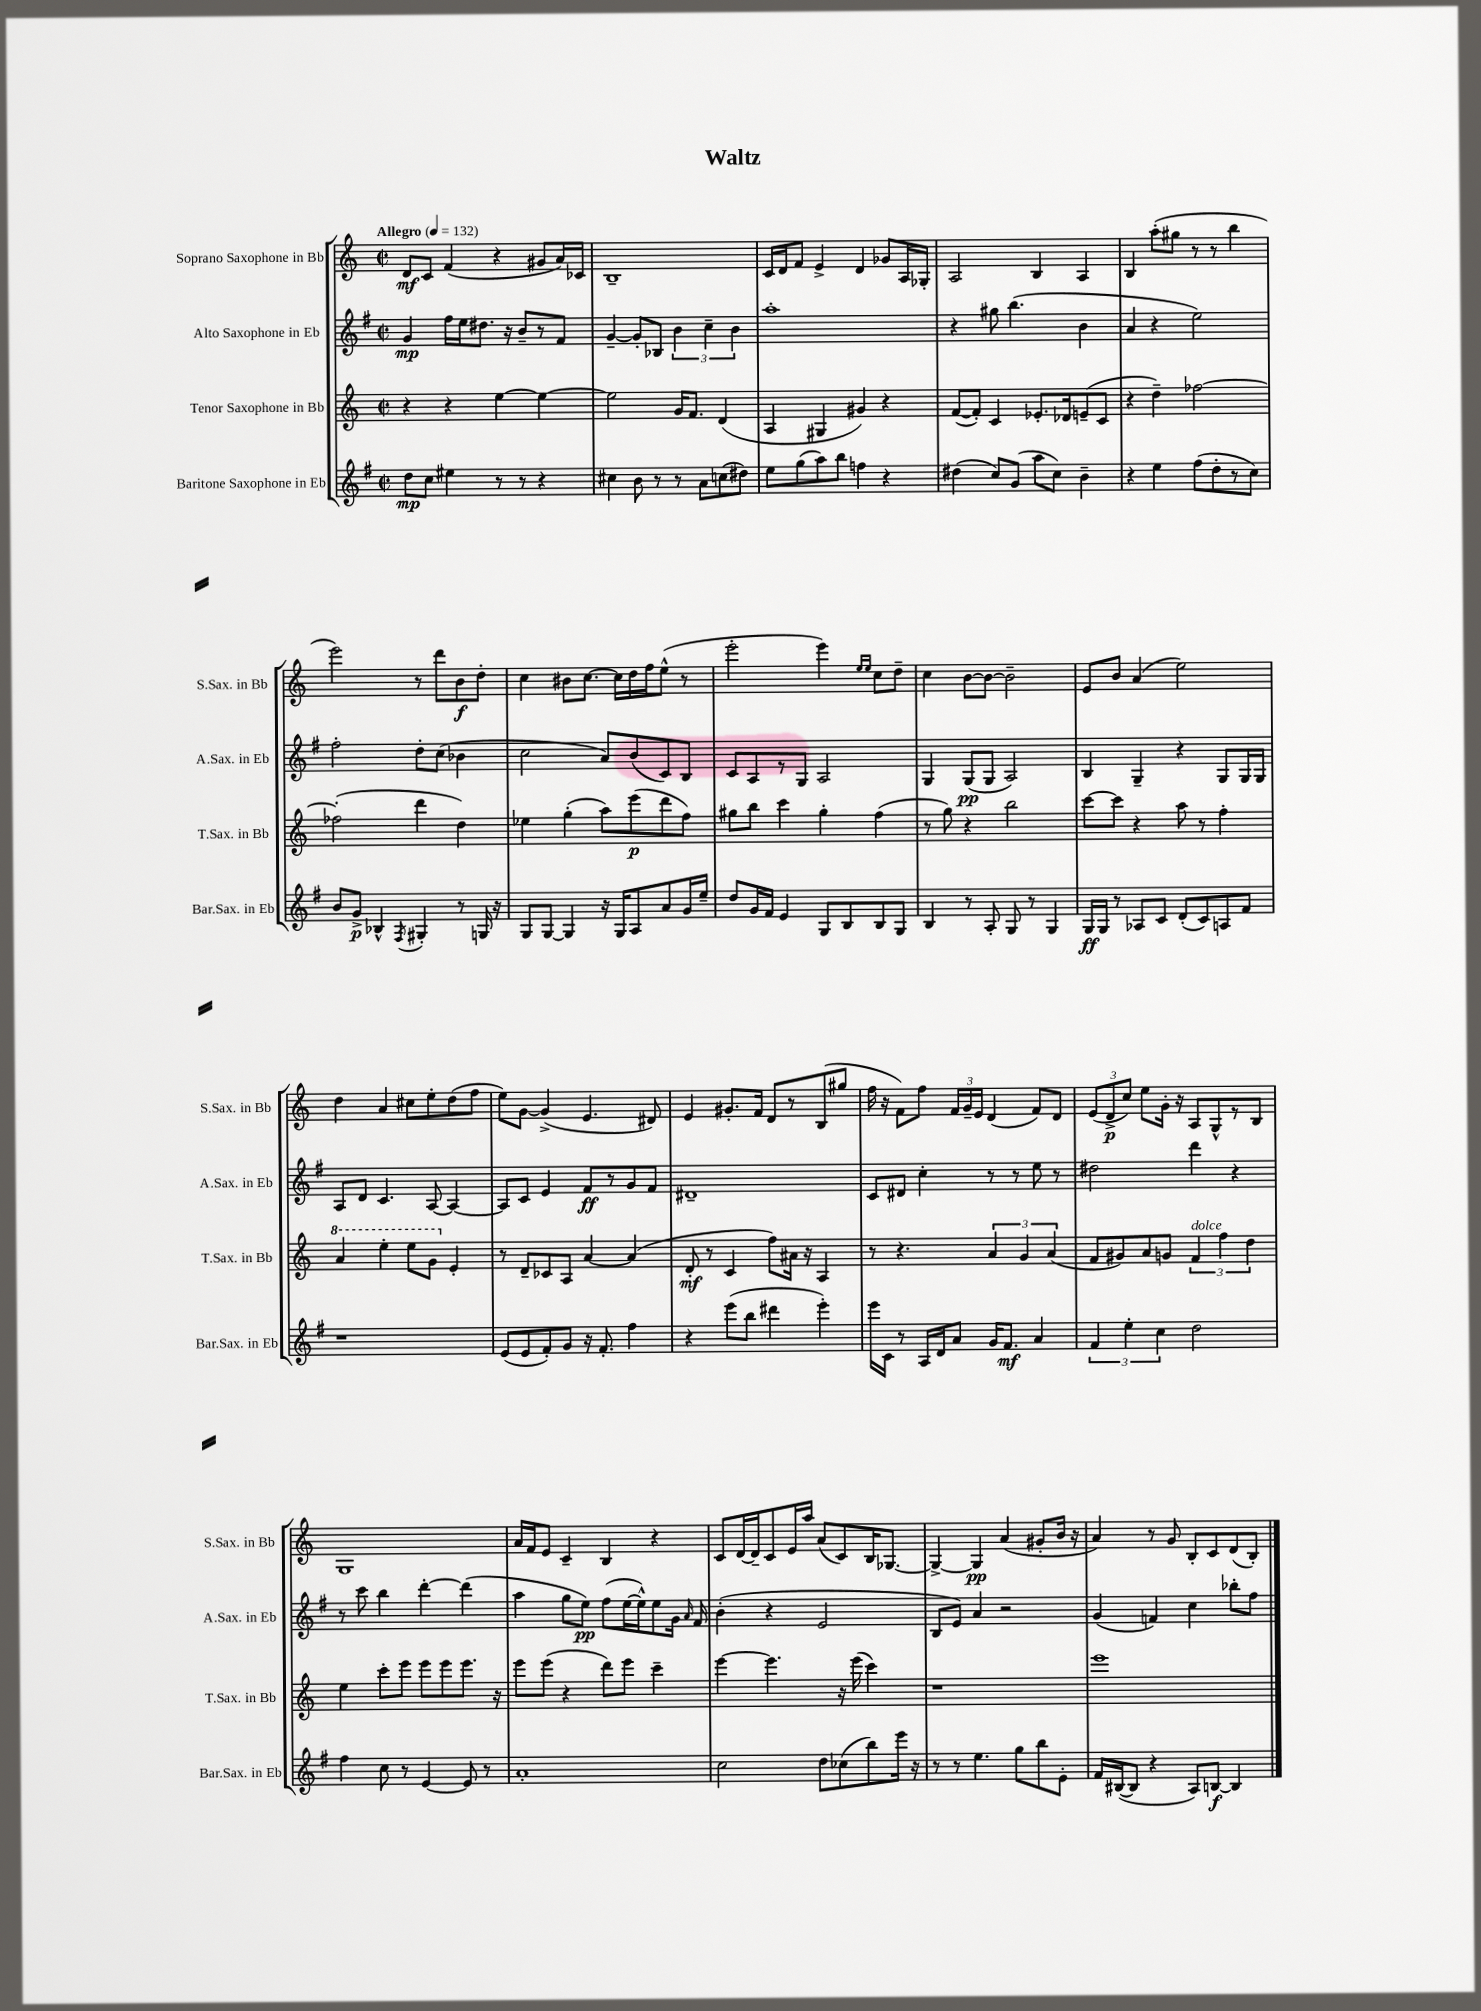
\header { title = "Waltz" }
<<
\new StaffGroup <<
\new Staff = "s0" \with { instrumentName = "Soprano Saxophone in Bb" shortInstrumentName = "S.Sax. in Bb" } {
    \clef treble \key c \major \defaultTimeSignature \time 2/2 \tempo "Allegro" 4 = 132
    \autoBeamOff d'8[\mf c'8] f'4( r4 gis'8[ a'16) ces'16] |
    b1-- |
    c'16[ d'16 f'8] e'4-> d'4 ges'8[ a16 ges16]-. |
    a2 b4 a4 |
    b4 a''8[-.( gis''8] r8 r8 b''4 |
    e'''2) r8 d'''8[ b'8\f d''8]-. |
    c''4 bis'8[ c''8.]~ c''16[ d''16 f''16 e''8]-^( r8 |
    e'''2-. e'''4) \grace { e''16[ e''16] } c''8[ d''8]-- |
    c''4 b'8[~ b'8]~ b'2-- |
    e'8[ b'8] a'4( e''2) |
    d''4 a'4 cis''8[ e''8-. d''8( f''8] |
    e''8[) g'8]~ g'4->( e'4. dis'8) |
    e'4 gis'8.[-. f'16] d'8[ r8 b8( gis''8] |
    f''16 r16 f'8[) f''8] \tuplet 3/2 { f'16[ g'16-- e'16] } d'4( f'8[) d'8] |
    \tuplet 3/2 { e'8[( d'8->\p c''8]) } e''8[ g'16]-. r16 a8[ g8-^ r8 b8] |
    g1 |
    a'16[ f'16 e'8] c'4-- b4 r4 |
    c'8[ d'16~ d'16-- c'8 e'16 a''16] a'8[( c'8) b16 ges8.]~ |
    ges4~-> ges4\pp a'4( gis'8[-. b'16] r16 |
    a'4) r8 g'8 b8[-. c'8 d'8( b8]-.) \bar "|." |
}
\new Staff = "s1" \with { instrumentName = "Alto Saxophone in Eb" shortInstrumentName = "A.Sax. in Eb" } {
    \clef treble \key g \major \defaultTimeSignature \time 2/2
    \autoBeamOff g'4\mp fis''16[ e''16 dis''8.] r16 b'8[-- r8 fis'8] |
    g'4~-- g'8[-. bes8] \tuplet 3/2 { b'4 c''4-- b'4 } |
    a''1-. |
    r4 gis''8 b''4.( b'4 |
    a'4 r4 e''2) |
    fis''2-. d''8[-. c''8]( bes'4 |
    c''2 a'8[) b'8( c'8) b8] |
    c'8[ a8 r8 g8] a2 |
    g4 g8[\pp( g8] a2) |
    b4 g4-- r4 g8[ g16 g16] |
    a8[ d'8] c'4. a8~ a4~ |
    a8[ c'8] e'4 fis'8[\ff r8 g'8 fis'8] |
    dis'1-- |
    c'8[ dis'8] c''4-. r8 r8 e''8 r8 |
    dis''2 d'''4 r4 |
    r8 c'''8 b''4 d'''4~-. d'''4( |
    a''4 g''8[ e''8]\pp) fis''8[( e''16~ e''16-^) e''8 g'16] \grace { a'16 } fis'16 |
    b'4-.( r4 e'2 |
    b8[ e'8]) a'4 r2 |
    g'4( f'4) c''4 bes''8[-. fis''8] \bar "|." |
}
\new Staff = "s2" \with { instrumentName = "Tenor Saxophone in Bb" shortInstrumentName = "T.Sax. in Bb" } {
    \clef treble \key c \major \defaultTimeSignature \time 2/2
    \autoBeamOff r4 r4 e''4~ e''4~ |
    e''2 g'16[ f'8.] d'4( |
    a4 gis4 gis'4) r4 |
    f'8[~( f'8]-.) c'4 ees'8.[-. des'16 e'8--( c'8] |
    r4 d''4--) fes''2~ |
    fes''2-.( d'''4 d''4) |
    ees''4 g''4-.( a''8[) e'''8\p( d'''8 f''8]) |
    gis''8[ b''8] c'''4 gis''4-. f''4( |
    r8 g''8) r4 b''2 |
    c'''8[~ c'''8] r4 a''8 r8 f''4-. |
    \ottava #1 a''4 e'''4-. e'''8[ g''8] \ottava #0 e'4-. |
    r8 d'8[-- ces'8 a8] a'4~ a'4( |
    d'8-.\mf r8 c'4 f''8[) ais'16] r16 a4 |
    r8 r4. \tuplet 3/2 { a'4 g'4 a'4( } |
    f'8[ gis'8) a'8 g'8] \tuplet 3/2 { f'4^\markup { \italic "dolce" } f''4 d''4 } |
    e''4 c'''8[-. e'''8] e'''8[ e'''8 e'''8.] r16 |
    e'''8[ e'''8]( r4 d'''8[) e'''8] c'''4-- |
    e'''4~ e'''4. r16 e'''16( c'''4) |
    r1 |
    e'''1 \bar "|." |
}
\new Staff = "s3" \with { instrumentName = "Baritone Saxophone in Eb" shortInstrumentName = "Bar.Sax. in Eb" } {
    \clef treble \key g \major \defaultTimeSignature \time 2/2
    \autoBeamOff d''8[\mp c''8] eis''4 r8 r8 r4 |
    cis''4 b'8 r8 r8 a'8[ c''8( dis''8]) |
    e''8[ g''8( a''8) b''8] f''4 r4 |
    dis''4( c''8[) g'8]( a''8[ c''8]) b'4-- |
    r4 e''4 fis''8[( d''8-. r8 c''8]) |
    b'8[ g'8]->\p bes4-^ \acciaccatura { fis8 } gis4-. r8 g16 r16 |
    g8[ g8]~ g4 r16 g16[ a8 a'8 g'16 e''16]-- |
    d''8[ g'16 fis'16] e'4 g8[ b8 b8 g8] |
    b4 r8 a8-. g8 r8 g4 |
    g16[\ff g16] r8 aes8[ c'8] d'8[-.( c'8) a8 fis'8] |
    r1 |
    e'8[( e'8 fis'8-.) g'8] r16 fis'8.-. fis''4 |
    r4 e'''8[( b''8] dis'''4 e'''4-.) |
    e'''16[ c'16] r8 a16[ d'16 a'8] g'16[ fis'8.]\mf a'4 |
    \tuplet 3/2 { fis'4 e''4-. c''4 } d''2 |
    fis''4 c''8 r8 e'4~ e'8 r8 |
    a'1-. |
    c''2 d''8[ ces''8( b''8) e'''16] r16 |
    r8 r8 e''4. g''8[ b''8 e'8]-. |
    fis'16[ bis16~( bis8] r4 a8[) b8]~\f b4 \bar "|." |
}
>>
>>
\layout { \context { \Score \remove "Bar_number_engraver" } }
